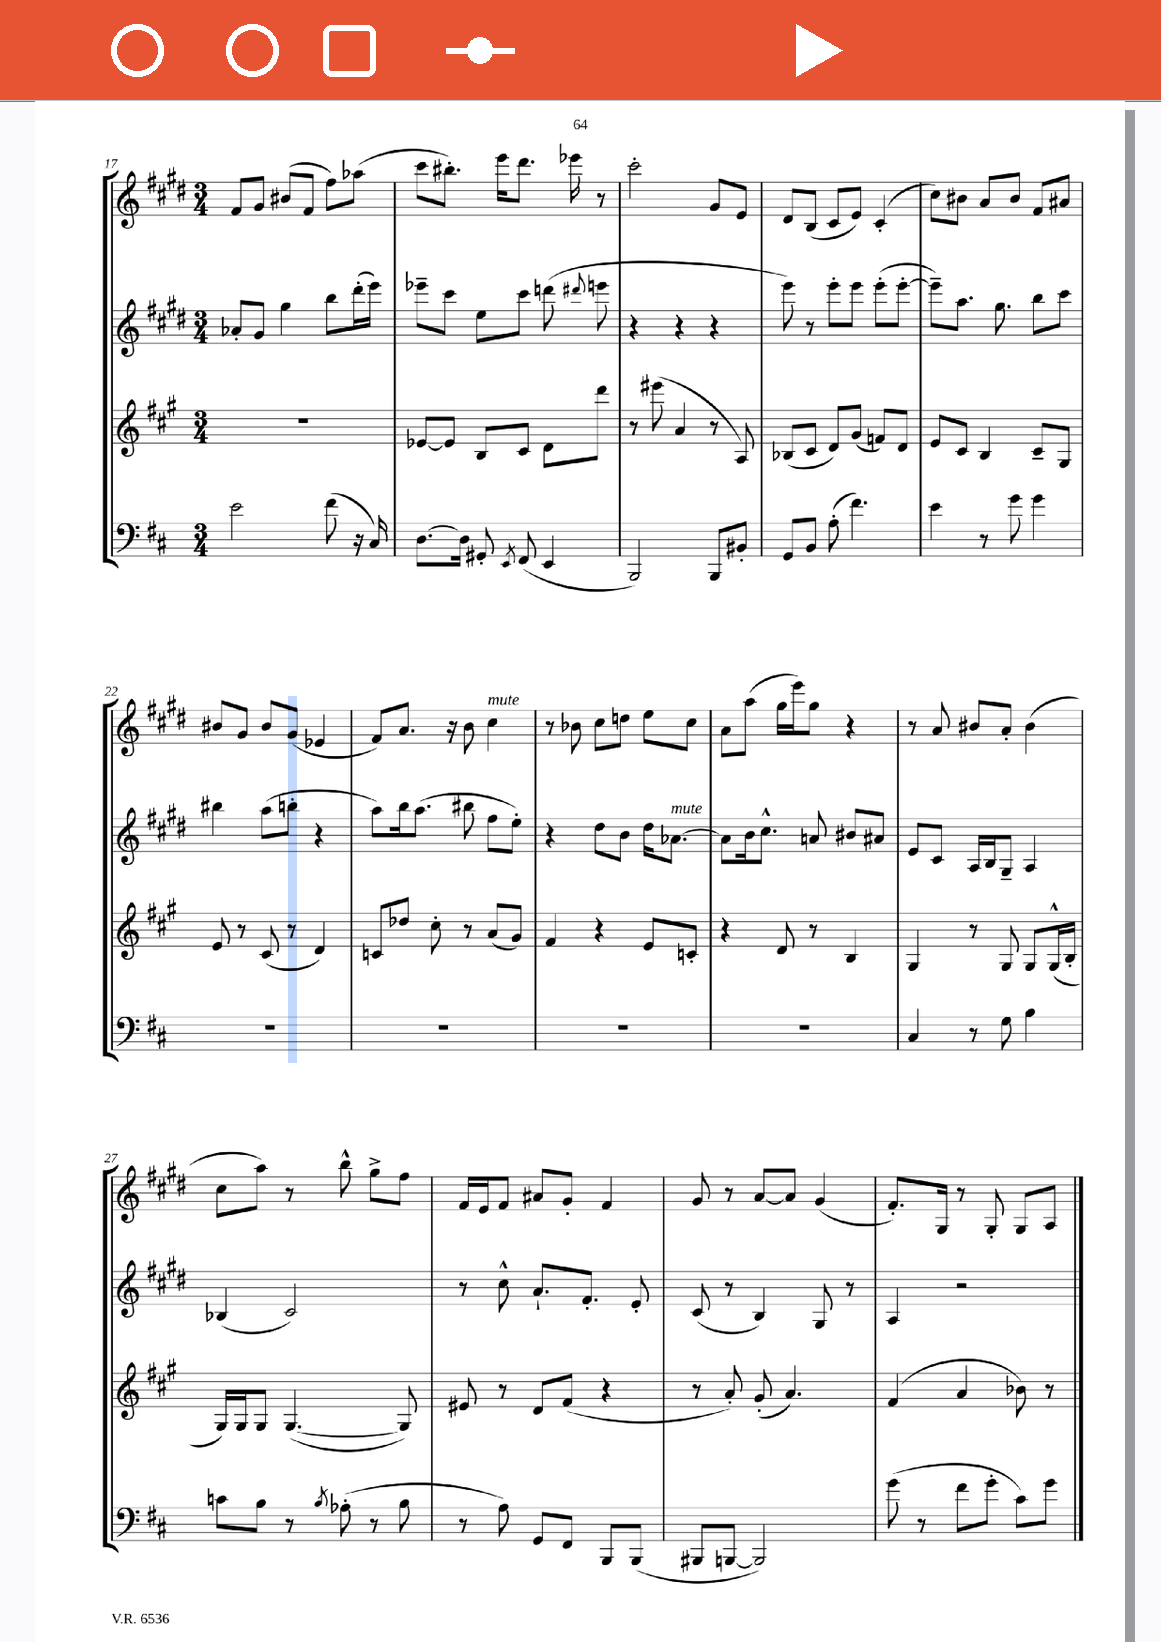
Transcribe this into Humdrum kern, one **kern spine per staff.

**kern	**kern	**kern	**kern
*part4	*part3	*part2	*part1
*staff4	*staff3	*staff2	*staff1
*clefF4	*clefG2	*clefG2	*clefG2
*k[f#c#]	*k[f#c#g#]	*k[f#c#g#d#]	*k[f#c#g#d#]
*M3/4	*M3/4	*M3/4	*M3/4
=17	=17	=17	=17
2e\	2.r	8a-X'/L	8f#/L
.	.	8g#/J	8g#/J
.	.	4gg#\	(8b#X/L
.	.	.	8f#/J
(8f#\	.	8bb\L	8ff#\L)
16r	.	(16ddd#'\L	(8aa-X\J
16C#/)	.	16eee\JJ)	.
=18	=18	=18	=18
[8.D\L	[8e-X/L	8eee-X~\L	8ccc#\L
.	8e-/J]	8ccc#\J	8.bb#X'\J)
16D\Jk]	.	.	.
8GG#X'/	8B/L	8ee\L	.
.	.	.	16eee\KL
8qEE/	.	.	.
(8FF#/	8c#/J	8ccc#\J	8.ddd#\J
4EE/	8d\L	(8dddn\	.
.	.	.	16eee-X\
.	.	8qqddd#X/	.
.	8ddd\J	8eeen\	8r
=19	=19	=19	=19
2BBB/)	8r	4r	2ccc#'\
.	(8eee#X\	.	.
.	4a/	4r	.
8BBB/L	8r	4r	8g#/L
8BB#X'/J	8A/)	.	8e/J
=20	=20	=20	=20
8GG/L	(8B-X/L	8eee\)	8d#/L
8BB/J	8c#/J	8r	(8B/J
(8A'\	8d/L)	8eee'\L	8c#/L
4.f#\)	(8g#/J	8eee\J	8e/J)
.	8fn/L)	(8eee'\L	(4c#'/
.	8d/J	[8eee'\J	.
=21	=21	=21	=21
4e\	8e/L	8eee~\L])	8cc#\L)
.	8c#/J	8.aa\J	8b#X\J
8r	4B/	.	8a/L
.	.	8.gg#\	.
8g\	.	.	8b#/J
4g\	8c#~/L	8bb\L	8f#/L
.	8G#/J	8ccc#\J	8a#X/J
!!LO:LB:g=z
=22	=22	=22	=22
2.r	8e/	4bb#X\	8b#X/L
.	8r	.	8g#/J
.	(8c#/	(8aa\L	8b#/L
.	8r	8bbn'\J	(8g#/J
.	4d/)	4r	4e-X/
=23	=23	=23	=23
2.r	8cn/L	8aa\L)	8f#/L)
.	8dd-X/J	16bb\k	8.a/J
.	.	(8.aa\J	.
.	8cc#'\	.	.
.	.	.	16r
.	8r	8bb#X\	8b\
!	!	!	!LO:TX:a:i:t=mute
.	(8a/L	8ff#\L	4cc#\
.	8g#/J)	8ee'\J)	.
=24	=24	=24	=24
2.r	4f#/	4r	8r
.	.	.	8b-X\
.	4r	8dd#\L	8cc#\L
.	.	8b\J	8ddn\J
.	8e/L	16dd#\KL	8ee\L
!	!	!LO:TX:a:i:t=mute	!
.	.	[8.a-X\J	.
.	8cn'/J	.	8cc#\J
=25	=25	=25	=25
2.r	4r	8a-\L]	8a\L
.	.	16b\k	(8aa\J
.	.	8.cc#^^\J	.
.	8d/	.	16gg#\LL
.	.	.	16eee\J)
.	8r	8an/	8gg#\J
.	4B/	8b#X/L	4r
.	.	8a#X/J	.
=26	=26	=26	=26
4C#/	4G#/	8e/L	8r
.	.	8c#/J	8a/
8r	8r	16A/LL	8b#X/L
.	.	16B/J	.
8G\	8G#/	8G#~/J	8a'/J
4B\	8G#/L	4A/	(4b#\
.	(16G#^^/L	.	.
.	16B'/JJ	.	.
!!LO:LB:g=z
=27	=27	=27	=27
8cn\L	16G#/LL)	(4B-X/	8cc#\L
.	16G#/J	.	.
8B\J	8G#/J	.	8aa\J)
8r	([4.G#/	2c#/)	8r
8qB/	.	.	.
(8A-X'\	.	.	8bb^^\
8r	.	.	8gg#^\L
8B\	8G#/])	.	8ff#\J
=28	=28	=28	=28
8r	8e#X/	8r	16f#/LL
.	.	.	16e/J
8A\)	8r	8cc#^^\	8f#/J
8GG/L	8d/L	8.a`/L	8a#X/L
8FF#/J	(8f#/J	.	8g#'/J
.	.	8.f#'/J	.
8BBB/L	4r	.	4f#/
(8BBB/J	.	8e'/	.
=29	=29	=29	=29
8BBB#X/L	8r	(8c#/	8g#/
[8BBBn/J	8a'/)	8r	8r
2BBB/])	(8g#'/	4B/)	[8a/L
.	4.a/)	.	8a/J]
.	.	8G#/	(4g#/
.	.	8r	.
=30	=30	=30	=30
(8g\	(4f#/	4A/	8.f#'/L)
8r	.	.	.
.	.	.	16G#/Jk
8f#\L	4a/	2r	8r
8g'\J	.	.	8G#'/
8c#\L)	8b-X\)	.	8G#/L
8g\J	8r	.	8A/J
==	==	==	==
*-	*-	*-	*-
